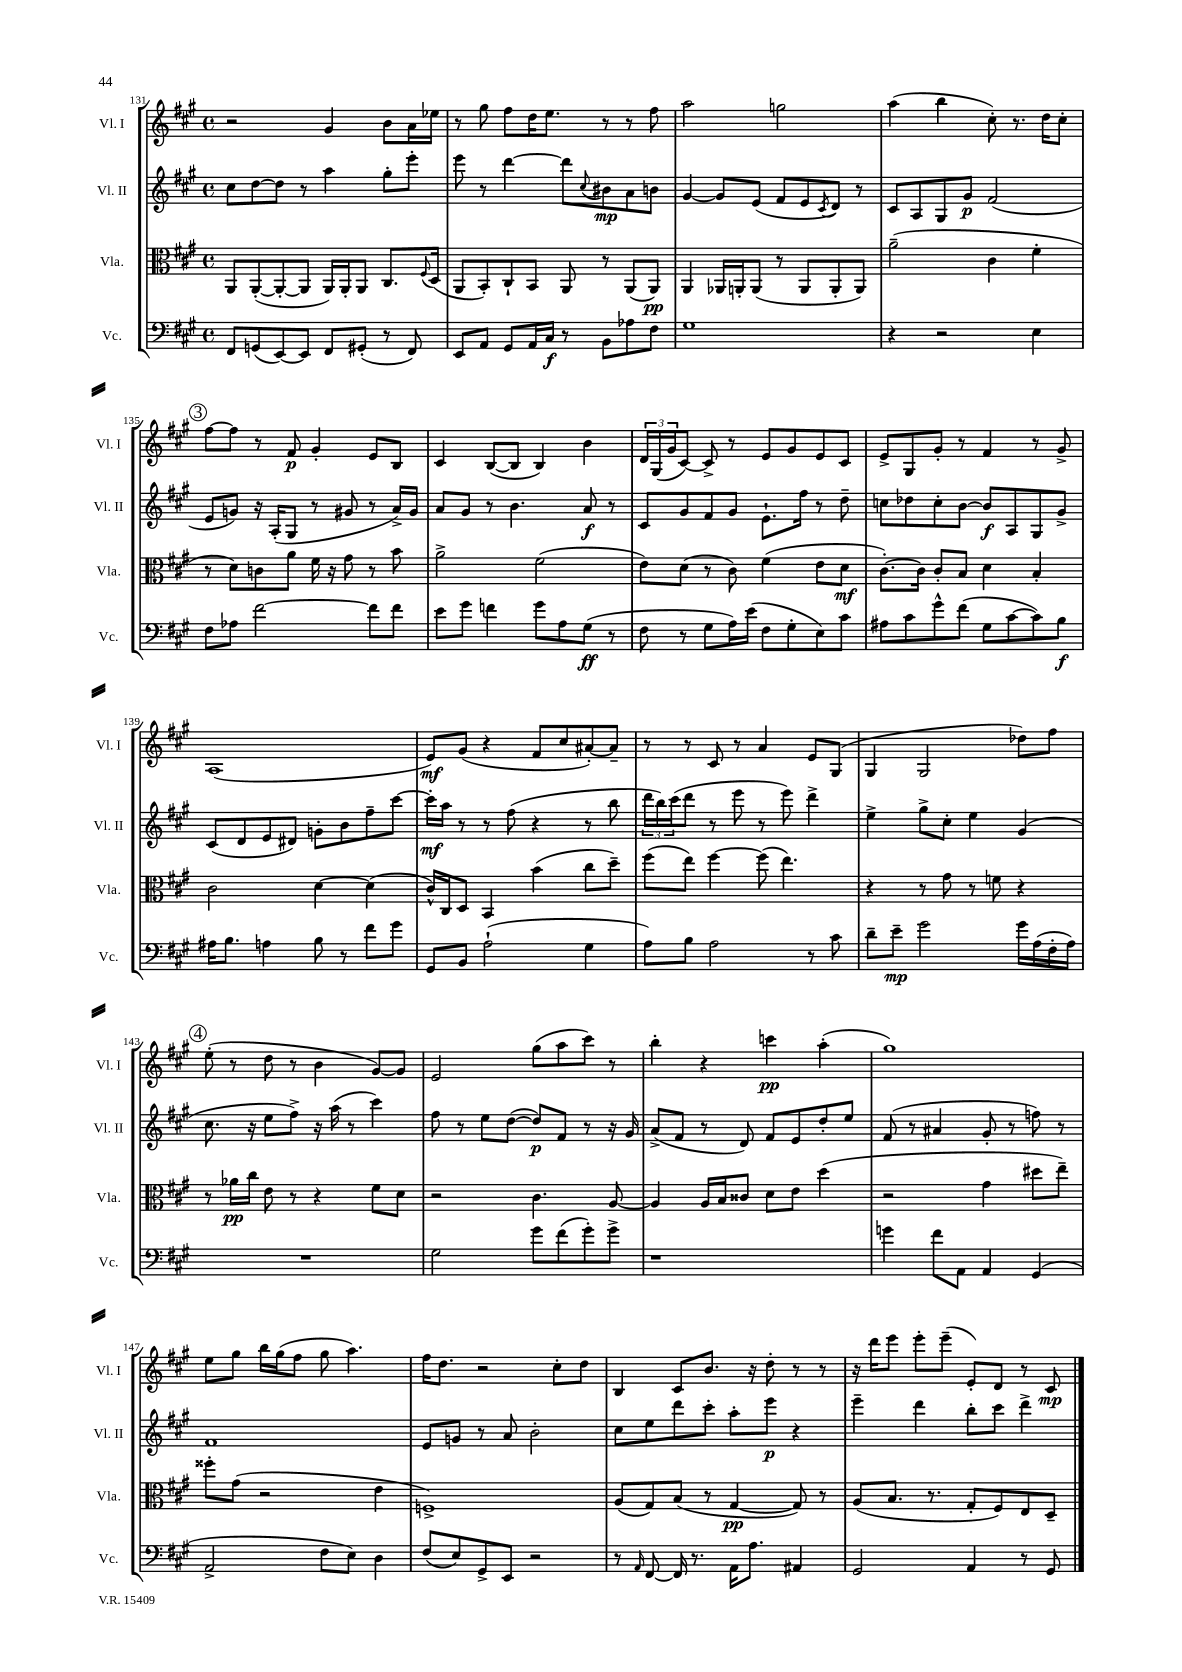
<<
\new StaffGroup <<
\new Staff = "s0" \with { instrumentName = "Vl. I" shortInstrumentName = "Vl. I" } {
    \clef treble \key a \major \defaultTimeSignature \time 4/4
    r2 gis'4 b'8 a'16 ees''16 |
    r8 gis''8 fis''8 d''16 e''8. r8 r8 fis''8 |
    a''2 g''2 |
    a''4( b''4 cis''8-.) r8. d''16 cis''8-. |
    \mark \markup { \circle "3" } fis''8~ fis''8 r8 fis'8\p gis'4-. e'8 b8 |
    cis'4 b8~( b8 b4) b'4 |
    \tuplet 3/2 { d'16 gis16( gis'16 } cis'8~) cis'8-> r8 e'8 gis'8 e'8 cis'8 |
    e'8-> gis8 gis'8-. r8 fis'4 r8 gis'8-> |
    a1( |
    e'8\mf) gis'8( r4 fis'8 cis''8 ais'8~-.) ais'8-- |
    r8 r8 cis'8 r8 a'4 e'8 gis8( |
    gis4 gis2 des''8) fis''8 |
    \mark \markup { \circle "4" } e''8-.( r8 d''8 r8 b'4 gis'8~) gis'8 |
    e'2 gis''8( a''8 cis'''8) r8 |
    b''4-. r4 c'''4\pp a''4-.( |
    gis''1) |
    e''8 gis''8 b''16 gis''16( fis''8 gis''8 a''4.) |
    fis''16 d''8. r2 cis''8-. d''8 |
    b4 cis'8 b'8. r16 d''8-. r8 r8 |
    r16 d'''16 e'''8 e'''8-. e'''8--( e'8-.) d'8 r8 cis'8\mp \bar "|." |
}
\new Staff = "s1" \with { instrumentName = "Vl. II" shortInstrumentName = "Vl. II" } {
    \clef treble \key a \major \defaultTimeSignature \time 4/4
    cis''8 d''8~ d''8 r8 a''4 gis''8-. e'''8-. |
    e'''8 r8 d'''4~ d'''8 \appoggiatura { cis''8 } bis'8\mp a'8 b'8 |
    gis'4~ gis'8 e'8( fis'8 e'8 \acciaccatura { cis'8 } d'8) r8 |
    cis'8 a8 gis8 gis'8\p fis'2( |
    \mark \markup { \circle "3" } e'8 g'8) r16 a16-.( gis8 r8 gis'8 r8 a'16->) gis'16 |
    a'8 gis'8 r8 b'4. a'8\f r8 |
    cis'8 gis'8 fis'8 gis'8 e'8.-! fis''16 r8 d''8-- |
    c''8 des''8 c''8-. b'8~ b'8\f a8 gis8 gis'8-> |
    cis'8( d'8 e'8 dis'8) g'8-. b'8 fis''8-- cis'''8~ |
    cis'''16-.\mf a''16 r8 r8 fis''8( r4 r8 b''8 |
    \tuplet 3/2 { d'''16 b''16) cis'''16( } d'''8 r8 e'''8 r8 e'''8) d'''4-> |
    e''4-> gis''8-> cis''8-. e''4 gis'4( |
    \mark \markup { \circle "4" } cis''8. r16 e''8 fis''8->) r16 a''16( r8 cis'''4) |
    fis''8 r8 e''8 d''8~( d''8\p) fis'8 r8 r16 gis'16 |
    a'8->( fis'8 r8 d'8) fis'8 e'8 d''8-. e''8 |
    fis'8( r8 ais'4 gis'8-. r8 f''8) r8 |
    fis'1 |
    e'8 g'8 r8 a'8 b'2-. |
    cis''8 e''8 d'''8 cis'''8-. a''8-. e'''8\p r4 |
    e'''4-- d'''4 b''8-. cis'''8 d'''4-> \bar "|." |
}
\new Staff = "s2" \with { instrumentName = "Vla." shortInstrumentName = "Vla." } {
    \clef alto \key a \major \defaultTimeSignature \time 4/4
    a,8 a,8~-.( a,8~-. a,8 a,16) a,16-. a,8 cis8. \appoggiatura { fis8 } d16( |
    a,8 b,8-.) cis8-! b,8 a,8 r8 a,8( a,8\pp) |
    a,4 aes,16 a,16-. a,8( r8 a,8 a,8-. a,8) |
    a'2--( cis'4 fis'4-. |
    \mark \markup { \circle "3" } r8 d'8) c'8 a'8 fis'16 r16 gis'8 r8 b'8 |
    a'2-> fis'2( |
    e'8) d'8( r8 cis'8) fis'4( e'8 d'8\mf |
    cis'8.~-.) cis'16 cis'8-. b8 d'4 b4-. |
    cis'2 d'4~ d'4( |
    cis'16-^) cis16 d8 b,4 b'4( cis''8 d''8--) |
    fis''8( e''8) fis''4~ fis''8( e''4.) |
    r4 r8 gis'8 r8 f'8 r4 |
    \mark \markup { \circle "4" } r8 aes'16\pp cis''16 e'8 r8 r4 fis'8 d'8 |
    r2 cis'4. a8~ |
    a4 a16 b16 cisis'8 d'8 e'8 d''4( |
    r2 gis'4 dis''8 e''8--) |
    fisis''8-. gis'8( r2 e'4 |
    f1->) |
    a8( gis8) b8( r8 gis4~\pp gis8) r8 |
    a8( b8. r8. gis8-. fis8) e8 d8-- \bar "|." |
}
\new Staff = "s3" \with { instrumentName = "Vc." shortInstrumentName = "Vc." } {
    \clef bass \key a \major \defaultTimeSignature \time 4/4
    fis,8 g,8( e,8~) e,8 fis,8 gis,8-.( r8 fis,8) |
    e,8 a,8 gis,8 a,16 cis16\f r8 b,8 aes8 fis8 |
    gis1 |
    r4 r2 e4 |
    \mark \markup { \circle "3" } fis8 aes8 fis'2~ fis'8 fis'8 |
    e'8 gis'8 f'4 gis'8 a8 gis8\ff( r8 |
    fis8 r8 gis8 a16) e'16( fis8 gis8-. e8) cis'8 |
    ais8 cis'8 gis'8-^ fis'8( gis8 cis'8~ cis'8) b8\f |
    ais16 b8. a4 b8 r8 fis'8 gis'8 |
    gis,8 b,8 a2-!( gis4 |
    a8) b8 a2 r8 cis'8 |
    d'8-- e'8--\mp gis'2 gis'16 a16( fis16-. a16) |
    \mark \markup { \circle "4" } R1 |
    gis2 gis'8 fis'8( gis'8-.) gis'8-> |
    r1 |
    g'4 fis'8 a,8 a,4 gis,4( |
    a,2-> fis8 e8) d4 |
    fis8( e8) gis,8-> e,8 r2 |
    r8 \grace { a,16 } fis,8~ fis,16 r8. a,16 a8. ais,4 |
    gis,2 a,4 r8 gis,8 \bar "|." |
}
>>
>>
\layout { \context { \Score currentBarNumber = #131 } }
